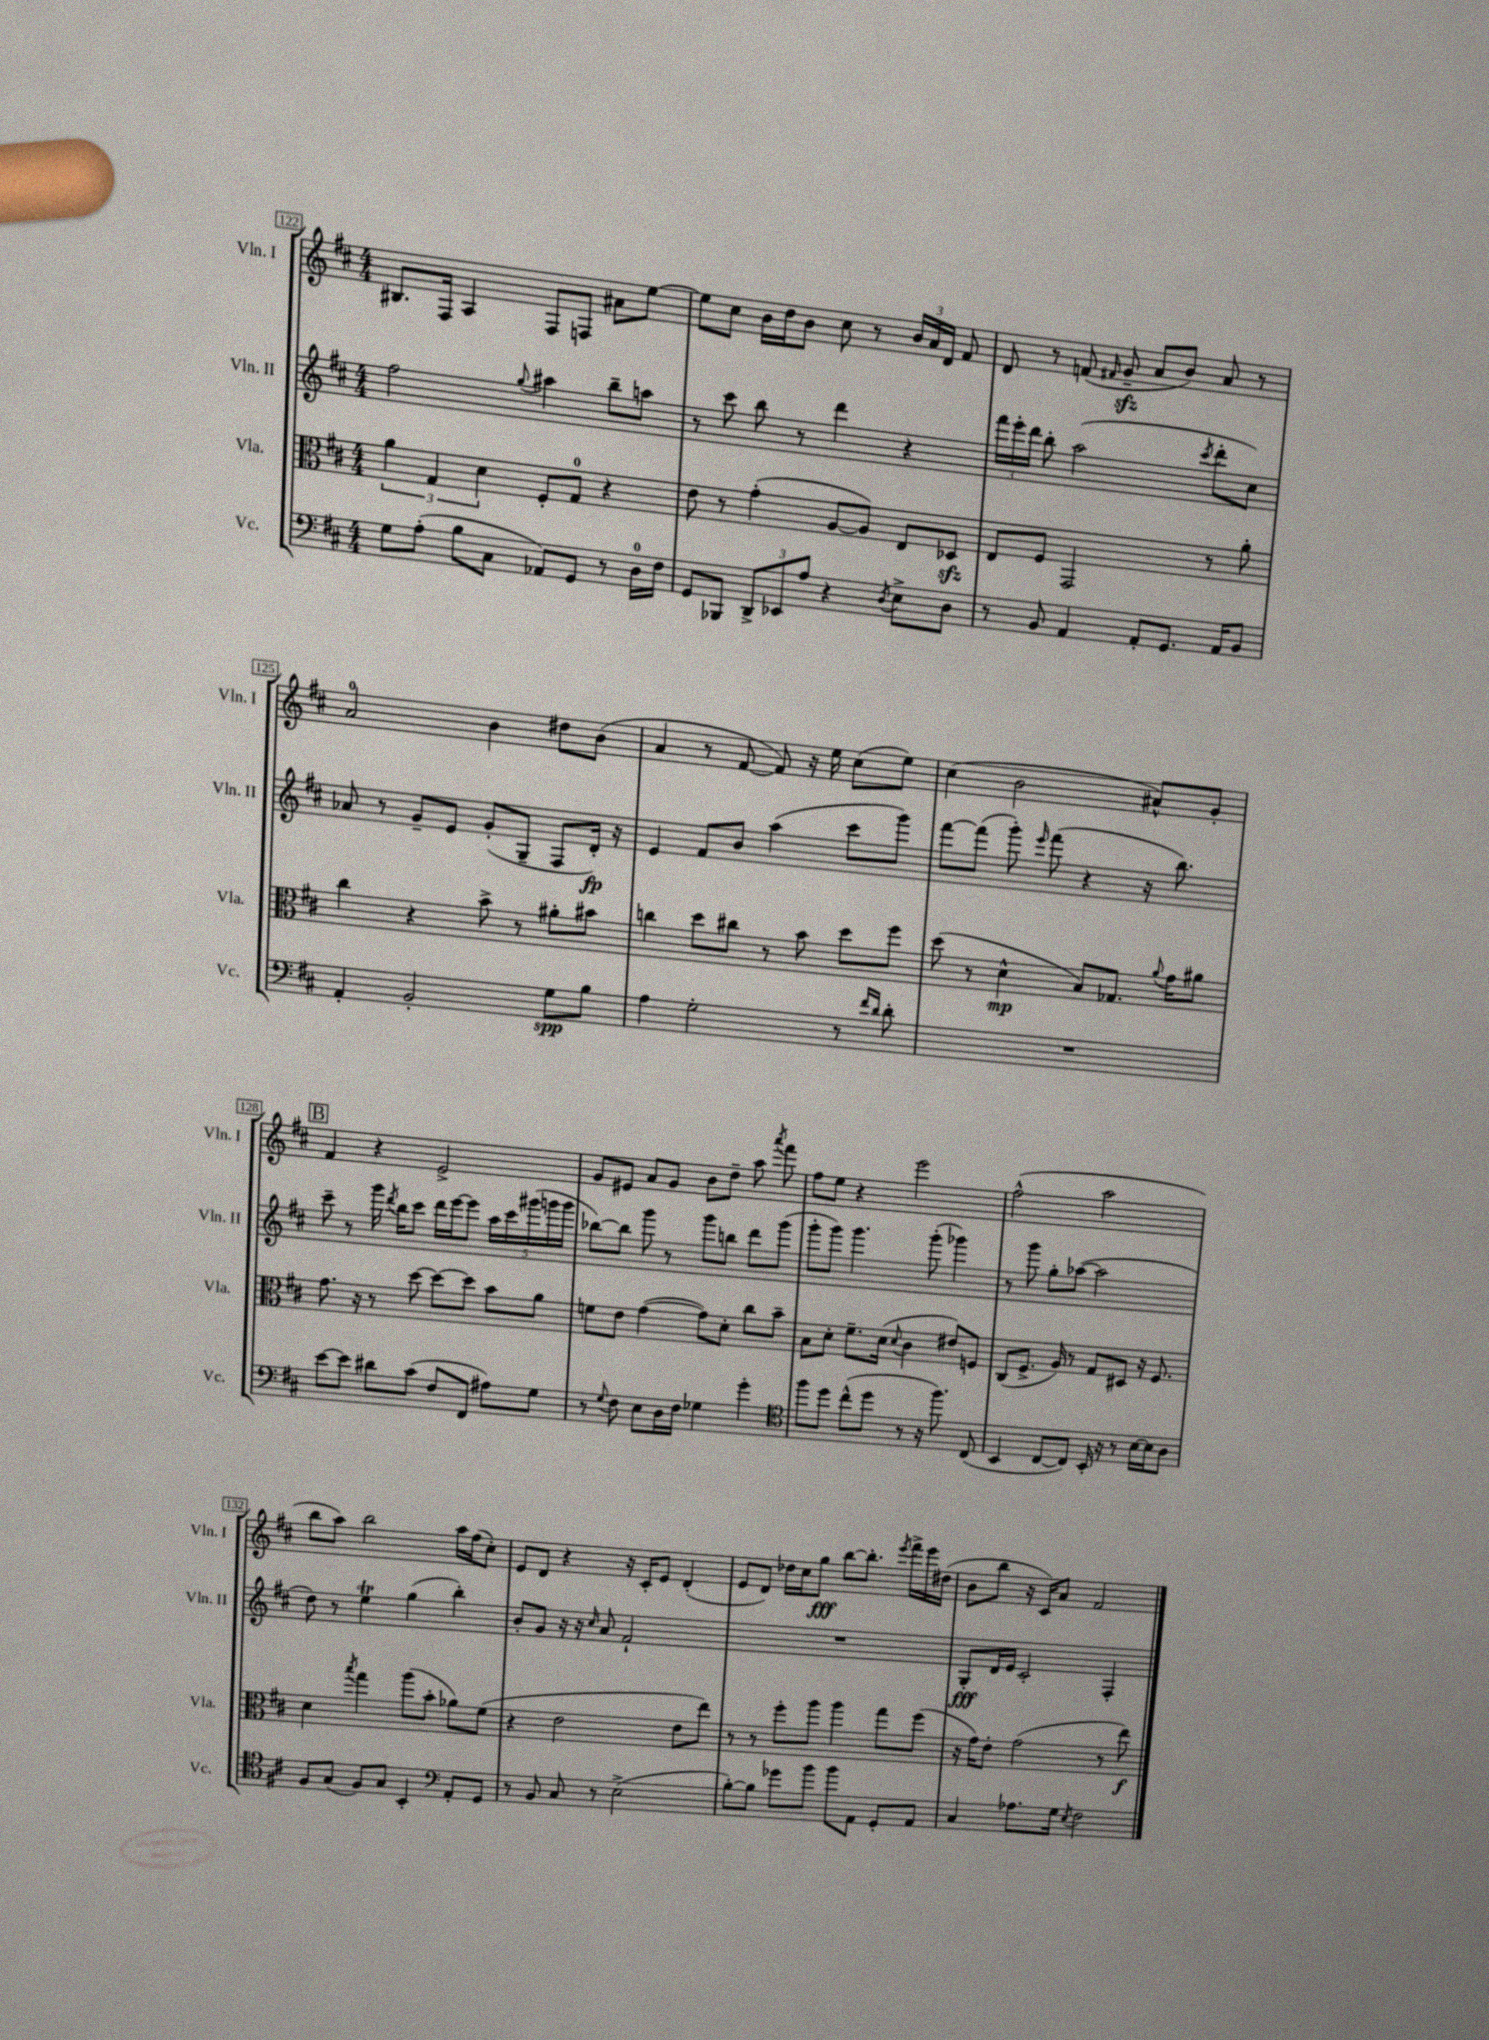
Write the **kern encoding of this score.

**kern	**kern	**kern	**kern
*staff4	*staff3	*staff2	*staff1
*clefF4	*clefC3	*clefG2	*clefG2
*k[f#c#]	*k[f#c#]	*k[f#c#]	*k[f#c#]
*M4/4	*M4/4	*M4/4	*M4/4
8G\L	6a\	2ff#\	8.B#/L
(8A'\J	.	.	.
.	6G/	.	.
.	.	.	16F#/Jk
8B\L	.	.	4A/
.	6d\	.	.
8C#\J	.	.	.
.	.	8qqgg/	.
8AA-/L)	8F#'/L	4aa#\	8F#/L
8GG/J	8G/J	.	8F/J
8r	4r	8bb~\L	8a#\L
16D\LL	.	8aa\J	[8ee\J
16F#\JJ	.	.	.
=	=	=	=
8GG/L	8e\	8r	8ee\]L
8BBB-/J	8r	8ccc#\	8cc#\J
12DD^/L	(4g'\	8bb\	16b\LL
.	.	.	16dd\J
12EE-/	.	.	.
.	.	8r	8b\J
12A/J	.	.	.
4r	[8A/L	4ddd\	8cc#\
.	8A/]J)	.	8r
8qD/	.	.	.
8E^\L	8E/L	4r	24b/LL
.	.	.	24a/
.	.	.	24d/JJ
8D\J	8D-/J	.	8f#/
=	=	=	=
8r	8E/L	24fff#\LL	8d/
.	.	24eee'\	.
.	.	24ddd\JJ	.
8BB/	8F#/J	8bb'\	8r
4AA/	2GG/	(2aa\	(8f/
.	.	.	16qqf#/
.	.	.	8g~/
8AA'/L	.	.	8a/L
8.GG/J	.	.	8b/J)
.	.	8qccc#/	.
.	8r	8ddd'\L	8a/
16AA/LK	.	.	.
8BB/J	8a'\	8cc#\J)	8r
=	=	=	=
4AA'/	4cc#\	8a-/	2a/
.	.	8r	.
2BB'/	4r	8g~/L	.
.	.	8e/J	.
.	8b^\	(8g'/L	4b\
.	8r	8G~/J	.
8G\L	8a#'\L	8F#/L	8dd#\L
8B\J	8b#\J	16d'/Jk)	(8b\J
.	.	16r	.
=	=	=	=
4A\	4cc\	4e/	4a/
2G'\	8dd\L	8f#/L	8r
.	8cc#\J	8b/J	[8f#/
.	8r	(4aa\	8f#/])
.	8b\	.	16r
.	.	.	16ee\
8r	8dd\L	8ccc#\L	(8cc#\L
16qqf#/LL	.	.	.
16qqd/JJ	.	.	.
8d'\	8ff#\J	8ggg\J)	8ee\J)
=	=	=	=
1r	(8dd\	[8fff#\L	(4cc#\
.	8r	(8fff#\]J	.
.	4d^^\	8ggg'\)	2b\
.	.	16qqeee/	.
.	.	(8fff#\	.
.	8B/L)	4r	.
.	8.G-/J	.	.
.	.	16r	8a#^^/L)
.	8qqa/	.	.
.	16g\LK	8.bb\)	.
.	8a#\J	.	8g'/J
=	=	=	=
[8e\L	8.g\	8ccc#~\	4f#/
8e\]J	.	8r	.
.	16r	.	.
8d#\L	8r	16ggg\	4r
.	.	8qddd/	.
.	.	16bb\LK	.
(8c#\J	[8dd\	8ccc#\J	.
8F#/L	8dd\_L	16ddd\LL	2e^/
.	.	[16eee\J	.
8FF#/J	8dd\]J	8eee\]J	.
8A#\L)	8b\L	20aa\LL	.
.	.	20ccc#\	.
.	.	(20ggg#\	.
8G\J	8a\J	.	.
.	.	20ggg\	.
.	.	20ggg\JJ	.
=	=	=	=
8r	8f\L	[8bb-\L)	8g/L
8qqG/	.	.	.
8F#\	8e\J	8bb-\]J	8e#/J
8E\L	([4g\	8ggg\	8a/L
16D\L	.	8r	8g/J
16F#\JJ	.	.	.
4G-\	8g\]L)	8ggg\L	8b\L
.	8d'\J	8bb\J	8dd~\J
4g'\	8cc#\L	8ddd\L	8aa\
.	.	.	8qaaa/
.	8b~\J	(8ggg\J	8fff#\
=	=	=	=
*clefC4	*	*	*
8ff#\L	8B\L	8ggg'\L	8ff#\L
8dd\J	8d'\J	8ggg\J)	8ee\J
(8cc#^^\L	8.f#~\L	4.ggg\	4r
8dd\J	.	.	.
.	(16d\Jk	.	.
.	8qqd/	.	.
8r	4c#\	.	2eee\
16r	.	(8ggg'\	.
8.ff#\)	.	.	.
.	8e#/L)	4ggg-\)	.
(8C#/	8F/J	.	.
=	=	=	=
4BB/	(8C#/L	8r	(2ff#^^\
.	8.F#^/J	8ggg\	.
[8C#/L	.	8gg'\L	.
.	16A/)	.	.
8C#/]J)	8r	([8aa-\J	.
16BB'/	8G/L	2aa-\]	2aa\
16r	.	.	.
8r	8D#/J	.	.
[16B\LL	16r	.	.
16B\]J	8.F#/	.	.
8A\J	.	.	.
=	=	=	=
8F#/L	4d\	8dd\)	8bb\L
(8G/J	.	8r	8aa\J)
.	8qbb/	.	.
8F#/L)	4gg\	4ee\	2bb\
8G/J	.	.	.
4BB'/	(8aa\L	(4gg\	.
.	8b'\J	.	.
*clefF4	*	*	*
8AA'/L	8a-\L)	4bb'\)	16aa\LL
.	.	.	(16ff#\J
8GG/J	(8f#\J	.	8cc#'\J)
=	=	=	=
8r	4r	8b'/L	8e/L
8BB/	.	8g/J	8d/J
8C#/	2e\	16r	4r
.	.	16r	.
.	.	16qqcc#/	.
8r	.	8a/	.
(2E^\	.	2f#`/	16r
.	.	.	16c#'/LK
.	.	.	8e/J
.	8e\L	.	(4d'/
.	8ee\J)	.	.
=	=	=	=
[8B'\L)	8r	1r	8e/L
8B\]J	8r	.	8d/J)
8g-\L	8ff#'\L	.	16dd-\LL
.	.	.	16cc#\J
8b\J	8aa\J	.	8gg\J
8b\L	4aa\	.	[8bb\L
8AA\J	.	.	8.bb'\]J
8GG'/L	8gg\L	.	.
.	.	.	8qeee/
.	.	.	16fff#^\LL
8AA/J	(8ff#\J	.	16eee\
.	.	.	(16dd#\JJ
=	=	=	=
4C#/	16r	8G'/L	8b\L
.	16g\LK)	.	.
.	8e'\J	16d/L	8bb\J
.	.	16e/JJ	.
8.A-\L	(2g\	2c#'/	16r
.	.	.	16c#/LK)
.	.	.	8a/J
16G\Jk	.	.	.
8qE/	.	.	.
2F#\	.	.	2f#/
.	8r	4F#'/	.
.	8ee\)	.	.
==	==	==	==
*-	*-	*-	*-
